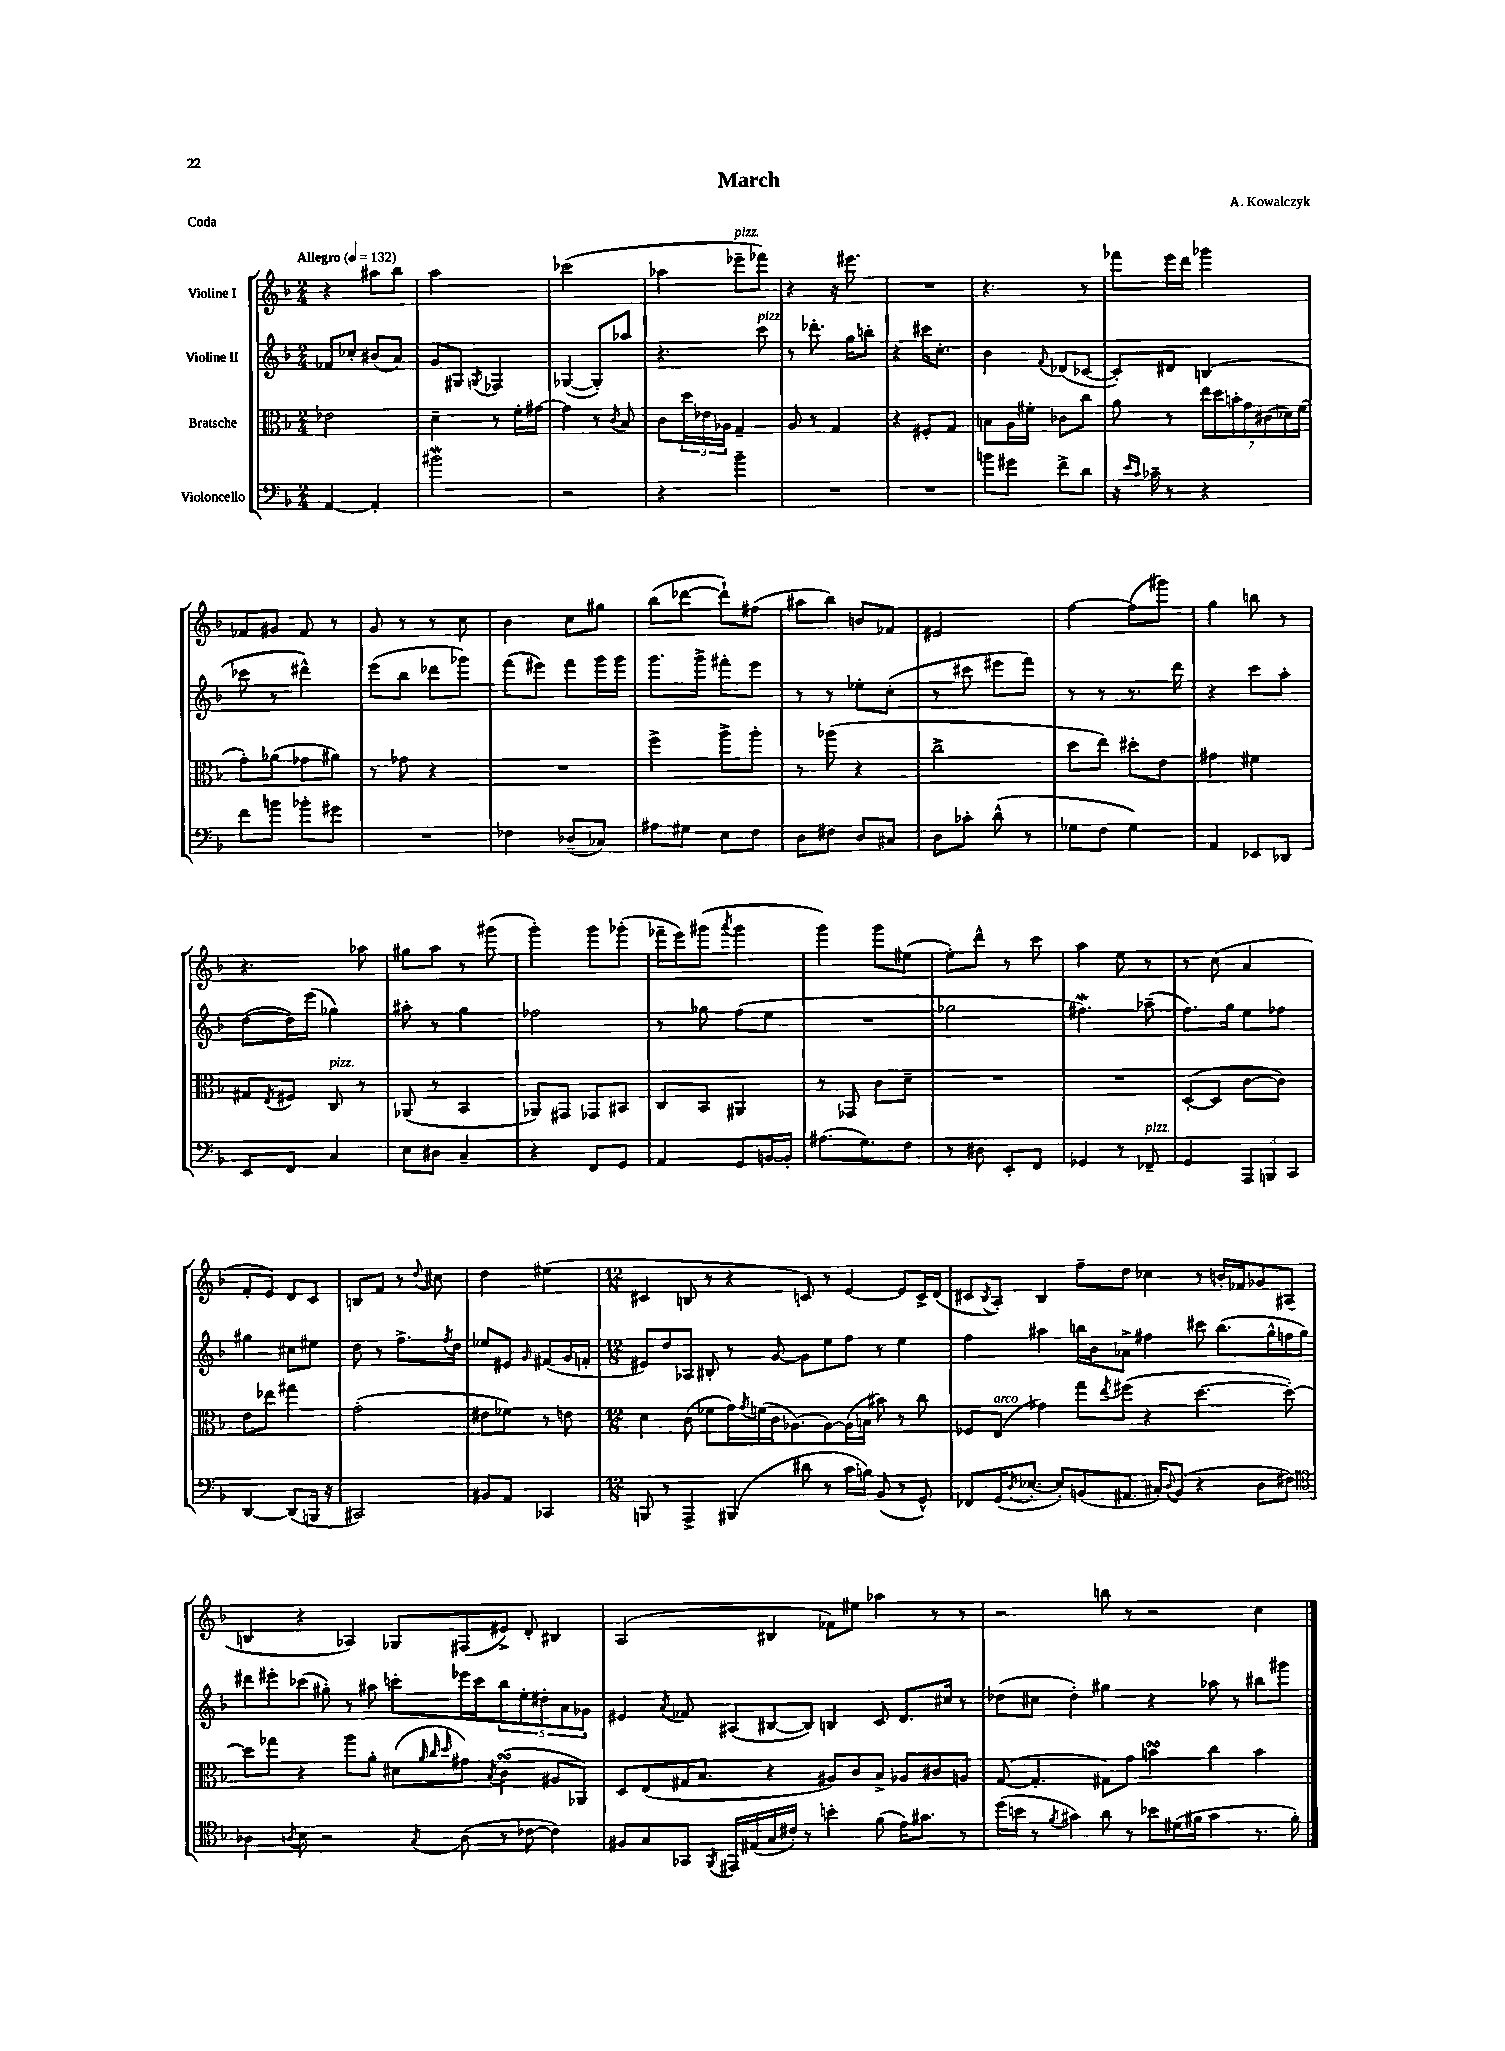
\header { title = "March" composer = "A. Kowalczyk" piece = "Coda" }
<<
\new StaffGroup <<
\new Staff = "s0" \with { instrumentName = "Violine I" } {
    \clef treble \key f \major \numericTimeSignature \time 2/4 \tempo "Allegro" 4 = 132
    r4 ais''8 bes''8 |
    a''2 |
    ces'''2( |
    aes''4 ees'''8--^\markup { \italic "pizz." } fes'''8) |
    r4 r16 eis'''8. |
    R2 |
    r4. r8 |
    fes'''8 e'''16 d'''16 ges'''4 |
    fes'8 gis'8 fes'8 r8 |
    g'8 r8 r8 c''8 |
    bes'4 c''8 gis''8 |
    bes''8( des'''8~ des'''8-!) fis''8( |
    ais''8 bes''8) b'8 fes'8 |
    eis'2 |
    f''4~ f''8( gis'''8) |
    g''4 b''8 r8 |
    r4. aes''8 |
    gis''8 a''8 r8 gis'''8( |
    g'''4-.) g'''8 ges'''8-.( |
    fes'''16-- e'''16) gis'''8( \acciaccatura { a'''8 } gis'''4 |
    g'''4) g'''8 eis''8( |
    e''8-.) d'''8-^ r8 c'''8 |
    a''4 e''8 r8 |
    r8 c''8( a'4 |
    f'8-. e'8) d'8 c'8 |
    b8 f'8 r8 \appoggiatura { d''8 } cis''8 |
    d''4 eis''4( |
    \numericTimeSignature \time 12/8 cis'4 b8 r8 r4 c'8) r8 e'4~ e'8 c'16-> d'16( |
    cis'8 \acciaccatura { bes8 } a8-.) bes4 f''8-- d''8 ces''4 r8 b'16-. fes'16 ges'8 ais8( |
    b4 r4 aes4) ges8 fis8( eis'8->) d'8-. bis4 |
    a2( bis4 fes'8) eis''8 aes''4 r8 r8 |
    r2 b''8 r8 r2 c''4 \bar "|." |
}
\new Staff = "s1" \with { instrumentName = "Violine II" } {
    \clef treble \key f \major \numericTimeSignature \time 2/4
    fes'8 ces''8-. bis'8( a'8) |
    g'8 gis8 \acciaccatura { g8 } fes4 |
    ges4~( ges8-.) aes''8 |
    r4. c'''8^\markup { \italic "pizz." } |
    r8 des'''8.-. g''16 b''8-. |
    r4 cis'''16 c''8.-. |
    bes'4 \appoggiatura { f'8 } des'8( ces'8~ |
    ces'8-.) dis'8 b4( |
    ces'''8 r8 dis'''4-^) |
    e'''8( bes''8 des'''8 ges'''8) |
    f'''8( eis'''8) f'''8 g'''16 g'''16 |
    g'''8. g'''16-> fis'''8-. e'''8 |
    r8 r8 ees''8-. c''8-.( |
    r8 cis'''8 eis'''8 f'''8) |
    r8 r8 r8. d'''16 |
    r4 c'''8 a''8-. |
    d''8~( d''16) e'''16( ges''4) |
    ais''8-. r8 g''4 |
    fes''2 |
    r8 ges''8 f''8( e''8 |
    R2 |
    ges''2 |
    fis''4.\mordent) aes''8--( |
    f''8.) g''16 e''8 fes''8 |
    gis''4 cis''8 eis''8 |
    d''8 r8 f''8.-> \acciaccatura { f''8 } d''16 |
    ees''8 eis'8 \grace { g'16 } fis'8( g'16 f'16-. |
    \numericTimeSignature \time 12/8 eis'8) d''8 aes8 bis8-. r8 g'8~ g'8 e''8 f''8 r8 e''4 |
    f''4 ais''4 b''16 bes'16 aes'8-> fis''4 cis'''8 b''8.( g''16-^ f''16 g''16) |
    dis'''8 eis'''8-. ces'''8( gis''8-.) r8 ais''8 c'''8-. ees'''16 c'''16 \tuplet 5/4 { bes''8 e''8-. dis''8-. a'8 ges'8 } |
    eis'4 \acciaccatura { a'8 } fes'8 ais8( bis8~ bis8) b4 c'8 d'8. cis''16 r8 |
    des''8( cis''8 des''4-.) gis''4 r4 aes''8 r8 bis''8 gis'''8 \bar "|." |
}
\new Staff = "s2" \with { instrumentName = "Bratsche" } {
    \clef alto \key f \major \numericTimeSignature \time 2/4
    ees'2 |
    d'4-- r8 f'16-. gis'16~ |
    gis'4 r8 \acciaccatura { c'8 } bes8 |
    c'8 \tuplet 3/2 { d''16 ees'16 aes16 } g4-- |
    a8 r8 g4 |
    r4 fis8-. g8 |
    b8 a16 fis'16-. ces'8 c''8 |
    a'8 r8 \tuplet 7/4 { e''16 d''16 b'16-. g'16 cis'16( des'16) f'16( } |
    g'8-.) aes'8( ges'8 ais'8) |
    r8 ges'8 r4 |
    R2 |
    f''4-> a''8-> a''8-. |
    r8 aes''8( r4 |
    c''2-> |
    d''8 e''8) dis''8-. e'8 |
    gis'4 fis'4 |
    gis8 \acciaccatura { e8 } fis8 c8^\markup { \italic "pizz." } r8 |
    aes,8( r8 bes,4 |
    aes,8) gis,8 ges,8 bis,8 |
    c8 bes,8 ais,4 |
    r8 ges,8 c'8 d'8-- |
    R2 |
    R2 |
    d8~-.( d8 c'8~ c'8) |
    e'8 ees''8 gis''4 |
    g'2-.( |
    eis'8 fes'8) r8 e'8 |
    \numericTimeSignature \time 12/8 d'4 c'8( fes'8 g'16) \acciaccatura { g'8 } f'16( c'16 aes8.~) aes8~ aes16( b16 bis'8) r8 c''8 |
    fes8 e8^\markup { \italic "arco" }( ges'4) g''8 \acciaccatura { e''8 } fis''8( r4 d''4.~ d''8~-.) |
    d''8 ges''8 r4 a''8 a'8-. dis'8( \grace { a'32 c''32 d''32 } gis'8) \acciaccatura { bes8 } c'4\turn( ais8 aes,8) |
    d8 e8( gis16 bes8. r4 ais8) c'8 bes8-> aes8 cis'8 a8 |
    g8~( g4.-. gis8) g'8 b'4\turn c''4 b'4 \bar "|." |
}
\new Staff = "s3" \with { instrumentName = "Violoncello" } {
    \clef bass \key f \major \numericTimeSignature \time 2/4
    a,4~ a,4-. |
    bis'2\mordent |
    r2 |
    r4 bes'4-- |
    R2 |
    R2 |
    b'8 gis'8 f'8-> d'8 |
    r16 \grace { e'16 c'16 } ces'16-- r8 r4 |
    f'8 b'8 bes'8-. gis'8 |
    R2 |
    fes4 des8--( ces8) |
    ais8 gis8 e8 f8 |
    d8 fis8 d8 cis8 |
    d8 ces'8-. d'8-^( r8 |
    ges8 f8 ges4) |
    a,4 ees,8 des,8 |
    e,8 f,8 c4 |
    e8 dis8 c4-- |
    r4 f,8 g,8 |
    a,4 g,8 b,16~ b,16-. |
    ais8.( g8.) f8 |
    r8 dis8 e,8-. f,8 |
    ges,4 r8 fes,8--^\markup { \italic "pizz." } |
    g,4 \tuplet 3/2 { a,,8 b,,8 c,8 } |
    d,4~ d,8( b,,16 r16 |
    cis,2) |
    bis,8 a,8 ces,4 |
    \numericTimeSignature \time 12/8 b,,8 r8 a,,4-> bis,,4( dis'8 r8 c'16 b16) bes,8( r8 g,8-^) |
    fes,8 g,16( \acciaccatura { d8 } ees8.~-. ees8-.) b,8( ais,8. cis16-.) \appoggiatura { d8 } b,8( r4 d8 fis8) |
    \clef tenor aes4 \acciaccatura { a8 } bes8 r2 \acciaccatura { g8 } a8( r8 ces'8~ ces'4) |
    fis8 g8 ges,8 \acciaccatura { f,8 } eis,16 eis16( g16 cis'16-.) r8 b'4-. f'8( e'16) gis'8. r8 |
    d''16( b'16 r8 \acciaccatura { f'8 } gis'4) a'8 r8 bes'8 dis'16( fis'16 gis'4 r8. fis'16-.) \bar "|." |
}
>>
>>
\layout { \context { \Score \remove "Bar_number_engraver" } }
